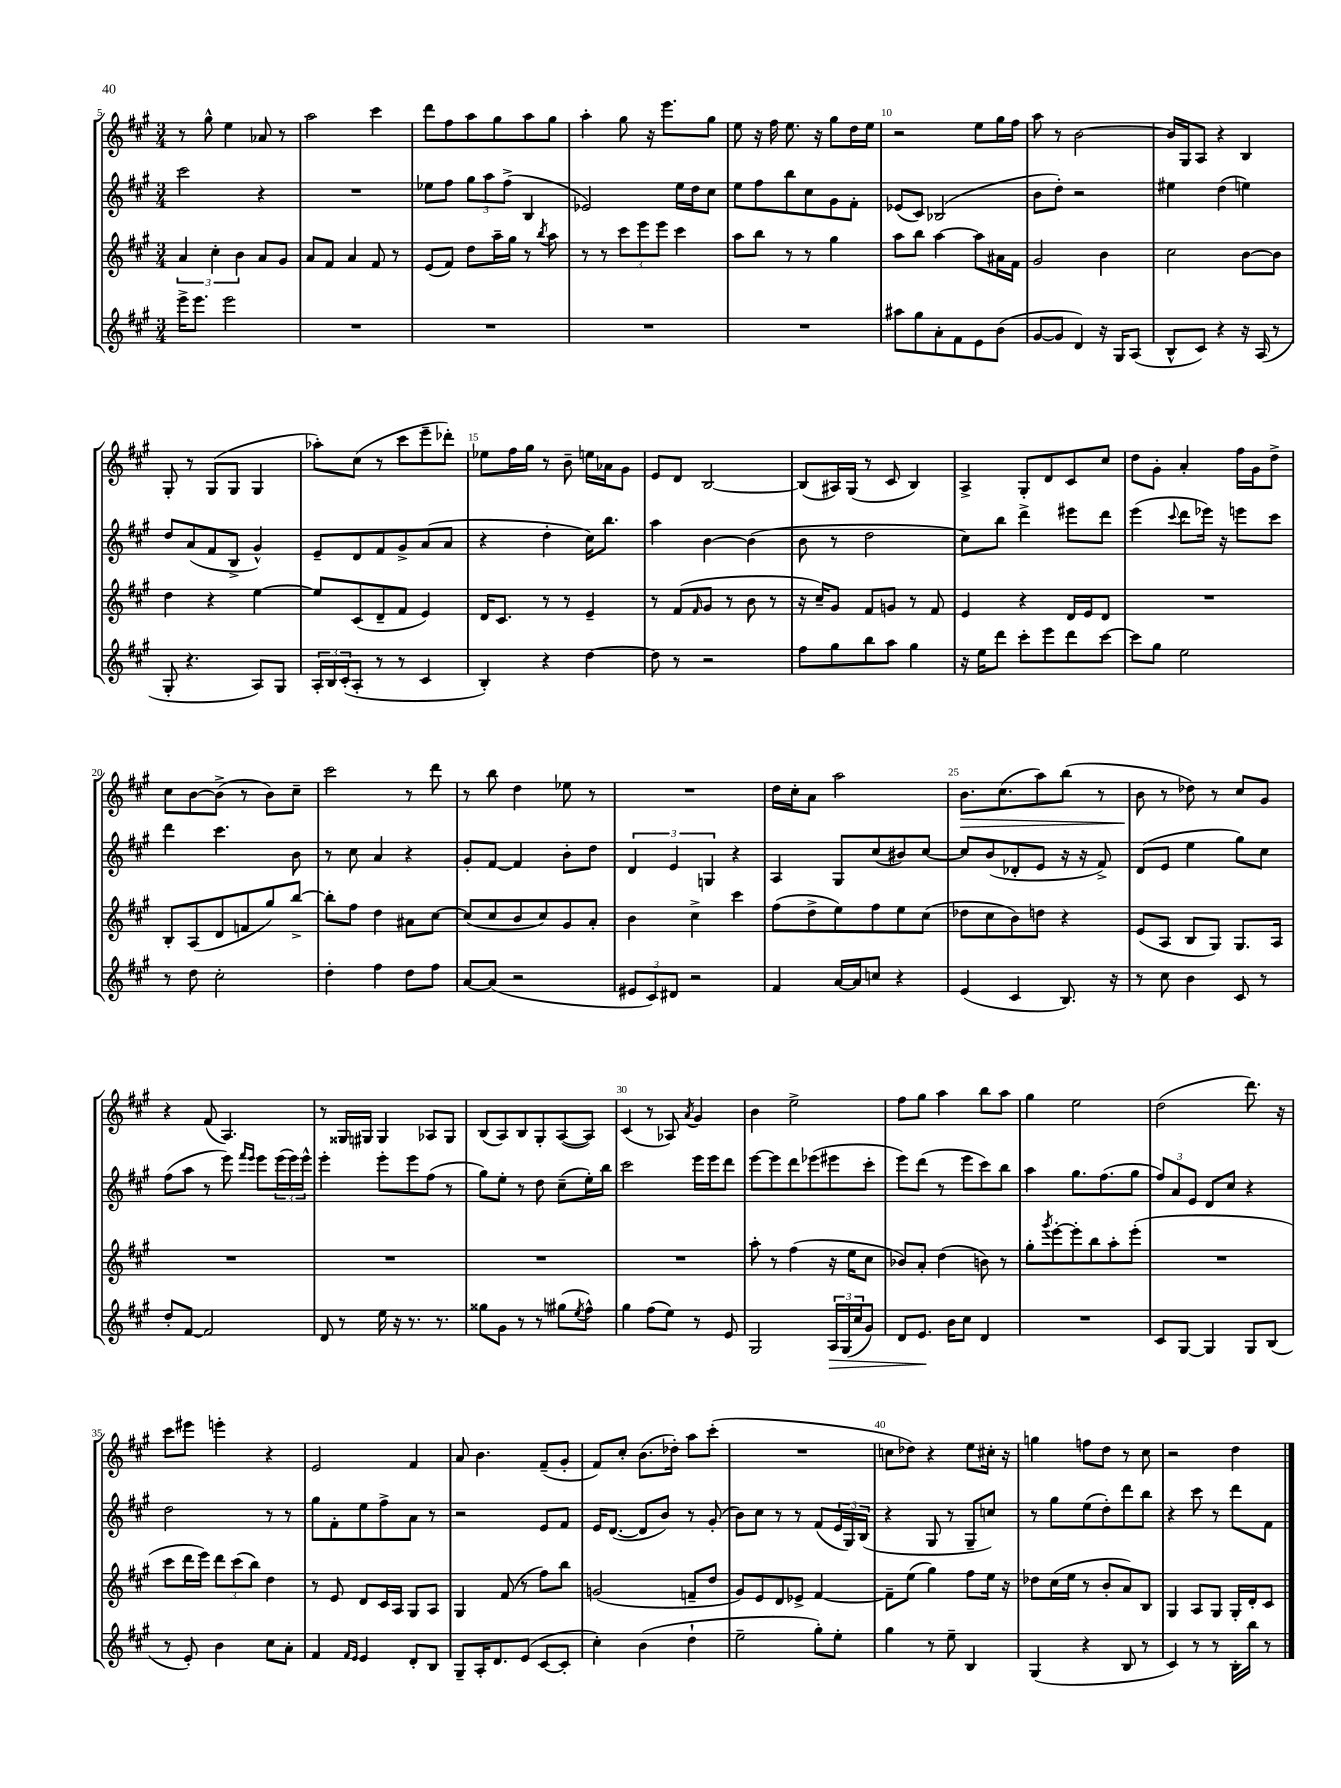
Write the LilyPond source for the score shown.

<<
\new StaffGroup <<
\new Staff = "s0" {
    \clef treble \key a \major \numericTimeSignature \time 3/4
    r8 gis''8-^ e''4 aes'8 r8 |
    a''2 cis'''4 |
    d'''8 fis''8 a''8 gis''8 a''8 gis''8 |
    a''4-. gis''8 r16 e'''8. gis''8 |
    e''8 r16 fis''16 e''8. r16 gis''8 d''16 e''16 |
    r2 e''8 gis''16 fis''16 |
    a''8 r8 b'2~ |
    b'16 gis16 a8 r4 b4 |
    gis8-. r8 gis8( gis8 gis4 |
    aes''8-.) cis''8( r8 cis'''8 e'''8-- des'''8-.) |
    ees''8 fis''16 gis''16 r8 b'8-- e''16 aes'16 gis'8 |
    e'8 d'8 b2~ |
    b8( ais16) gis16( r8 cis'8 b4) |
    a4-> gis8-. d'8 cis'8 cis''8 |
    d''8 gis'8-. a'4-. fis''16 gis'16 d''8-> |
    cis''8 b'8~ b'8->( r8 b'8) cis''8-- |
    cis'''2 r8 d'''8 |
    r8 b''8 d''4 ees''8 r8 |
    R2. |
    d''16 cis''16-. a'8 a''2 |
    b'8.\> cis''8.( a''8) b''8( r8 |
    b'8\! r8 des''8) r8 cis''8 gis'8 |
    r4 fis'8( a4.) |
    r8 gisis16 gis16 gis4 aes8 gis8 |
    b8( a8) b8 gis8-. a8~( a8) |
    cis'4( r8 aes8) \acciaccatura { a'8 } gis'4 |
    b'4 e''2-> |
    fis''8 gis''8 a''4 b''8 a''8 |
    gis''4 e''2 |
    d''2( d'''8.) r16 |
    cis'''8 eis'''8 e'''4-. r4 |
    e'2 fis'4 |
    a'8 b'4. fis'8--( gis'8-. |
    fis'8) cis''8-. b'8.( des''16-.) a''8 cis'''8-.( |
    R2. |
    c''8 des''8) r4 e''8 cis''16-. r16 |
    g''4 f''8 d''8 r8 cis''8 |
    r2 d''4 \bar "|." |
}
\new Staff = "s1" {
    \clef treble \key a \major \numericTimeSignature \time 3/4
    cis'''2 r4 |
    R2. |
    ees''8 fis''8 \tuplet 3/2 { gis''8 a''8 fis''8->( } b4 |
    ees'2) e''16 d''16 cis''8 |
    e''8 fis''8 b''8 cis''8 gis'8 fis'8-. |
    ees'8( cis'8) bes2( |
    b'8 d''8-.) r2 |
    eis''4 d''4( e''4) |
    d''8 a'8( fis'8 b8-> gis'4-^) |
    e'8-- d'8 fis'8 gis'8-> a'8( a'8 |
    r4 d''4-. cis''16) b''8. |
    a''4 b'4~ b'4( |
    b'8 r8 d''2 |
    cis''8) b''8 d'''4-> eis'''8 d'''8 |
    e'''4( \appoggiatura { cis'''8 } d'''8 ees'''16) r16 e'''8 cis'''8 |
    d'''4 cis'''4. b'8 |
    r8 cis''8 a'4 r4 |
    gis'8-. fis'8~ fis'4 b'8-. d''8 |
    \tuplet 3/2 { d'4 e'4 g4 } r4 |
    a4 gis8 cis''8( bis'8) cis''8~ |
    cis''8 b'8( des'8-. e'8 r16 r16 fis'8->) |
    d'8( e'8 e''4 gis''8) cis''8 |
    fis''8( a''8 r8 e'''8) \grace { fis'''16 e'''16 } e'''8 \tuplet 3/2 { e'''16( e'''16) e'''16-^ } |
    e'''4-. e'''8-. e'''8 fis''8( r8 |
    gis''8) e''8-. r8 d''8 cis''8--( e''16-.) b''16 |
    cis'''2 e'''16 e'''16 d'''8 |
    e'''8~ e'''8 d'''8 ees'''8( eis'''8 cis'''8-. |
    e'''8) d'''8( r8 e'''8 cis'''8) b''8 |
    a''4 gis''8. fis''8.( gis''8 |
    \tuplet 3/2 { fis''8) a'8 e'8 } d'8 cis''8 r4 |
    d''2 r8 r8 |
    gis''8 fis'8-. e''8 fis''8-> a'8 r8 |
    r2 e'8 fis'8 |
    e'16 d'8.~( d'8 b'8) r8 gis'8-.( |
    b'8) cis''8 r8 r8 fis'8( \tuplet 3/2 { e'16 gis16) b16( } |
    r4 gis8 r8 gis8-- c''8) |
    r8 gis''8 e''8( d''8-.) d'''8 b''8 |
    r4 cis'''8 r8 d'''8 fis'8 \bar "|." |
}
\new Staff = "s2" {
    \clef treble \key a \major \numericTimeSignature \time 3/4
    \tuplet 3/2 { a'4 cis''4-. b'4 } a'8 gis'8 |
    a'8 fis'8 a'4 fis'8 r8 |
    e'8( fis'8) d''8 a''16-- gis''16 r8 \acciaccatura { b''8 } a''8 |
    r8 r8 \tuplet 3/2 { cis'''8 e'''8 e'''8 } cis'''4 |
    a''8 b''8 r8 r8 gis''4 |
    a''8 b''8 a''4~ a''8 ais'16 fis'16 |
    gis'2 b'4 |
    cis''2 b'8~ b'8 |
    d''4 r4 e''4~ |
    e''8 cis'8( d'8-- fis'8 e'4) |
    d'16 cis'8. r8 r8 e'4-- |
    r8 fis'8( \grace { fis'16 } gis'8 r8 b'8 r8 |
    r16 cis''16--) gis'8 fis'8 g'8 r8 fis'8 |
    e'4 r4 d'16 e'16 d'8 |
    R2. |
    b8-. a8( d'8 f'8 gis''8) b''8~-> |
    b''8-. fis''8 d''4 ais'8 cis''8~ |
    cis''8( cis''8 b'8 cis''8) gis'8 a'8-. |
    b'4 cis''4-> cis'''4 |
    fis''8( d''8-> e''8) fis''8 e''8 cis''8( |
    des''8 cis''8 b'8) d''8 r4 |
    e'8( a8 b8 gis8) gis8. a16 |
    R2. |
    R2. |
    R2. |
    R2. |
    a''8-. r8 fis''4( r16 e''16 cis''8 |
    bes'8) a'8-. d''4( b'8) r8 |
    gis''8-. \acciaccatura { gis'''8 } e'''8~-. e'''8-. b''8 a''8-. e'''8-.( |
    R2. |
    cis'''8 d'''16 e'''16) \tuplet 3/2 { d'''8 cis'''8( b''8) } d''4 |
    r8 e'8 d'8 cis'16 a16 gis8 a8 |
    gis4 fis'8( r8 fis''8) b''8 |
    g'2( f'8-- d''8 |
    gis'8) e'8 d'8 ees'8-> fis'4~ |
    fis'8-- e''8( gis''4) fis''8 e''16 r16 |
    des''8 cis''16( e''16 r8 b'8-. a'8) b8 |
    gis4 a8 gis8 gis16-. d'16-. cis'8 \bar "|." |
}
\new Staff = "s3" {
    \clef treble \key a \major \numericTimeSignature \time 3/4
    e'''16-> e'''8. e'''2 |
    R2. |
    R2. |
    R2. |
    R2. |
    ais''8 gis''8 a'8-. fis'8 e'8 b'8( |
    gis'8~ gis'8 d'4) r16 gis16 a8( |
    b8-^ cis'8) r4 r16 a16( r8 |
    gis8-. r4. a8) gis8 |
    \tuplet 3/2 { a16-. b16 cis'16-.( } a8-. r8 r8 cis'4 |
    b4-.) r4 d''4~ |
    d''8 r8 r2 |
    fis''8 gis''8 b''8 a''8 gis''4 |
    r16 e''16 d'''8 cis'''8-. e'''8 d'''8 cis'''8~ |
    cis'''8 gis''8 e''2 |
    r8 d''8 cis''2-. |
    d''4-. fis''4 d''8 fis''8 |
    a'8~ a'8( r2 |
    \tuplet 3/2 { eis'8 cis'8) dis'8 } r2 |
    fis'4 a'16~ a'16 c''8 r4 |
    e'4( cis'4 b8.) r16 |
    r8 cis''8 b'4 cis'8 r8 |
    d''8-. fis'8~ fis'2 |
    d'8 r8 e''16 r16 r8. r8. |
    gisis''8 gis'8 r8 r8 gis''8( \acciaccatura { e''8 } fis''8-^) |
    gis''4 fis''8( e''8) r8 e'8 |
    gis2 \tuplet 3/2 { a16\> gis16( cis''16 } gis'8) |
    d'8 e'8.\! b'16 cis''8 d'4 |
    R2. |
    cis'8 gis8~ gis4 gis8 b8( |
    r8 e'8-.) b'4 cis''8 a'8-. |
    fis'4 \grace { fis'16 e'16 } e'4 d'8-. b8 |
    gis8-- a16-. d'8. e'8( cis'8~ cis'8-. |
    cis''4-.) b'4( d''4-! |
    e''2-- gis''8-.) e''8-. |
    gis''4 r8 e''8-- b4 |
    gis4( r4 b8 r8 |
    cis'4) r8 r8 b16-. b''16 r8 \bar "|." |
}
>>
>>
\layout { \context { \Score currentBarNumber = #5 \override BarNumber.break-visibility = ##(#f #t #t) barNumberVisibility = #(every-nth-bar-number-visible 5) } }
